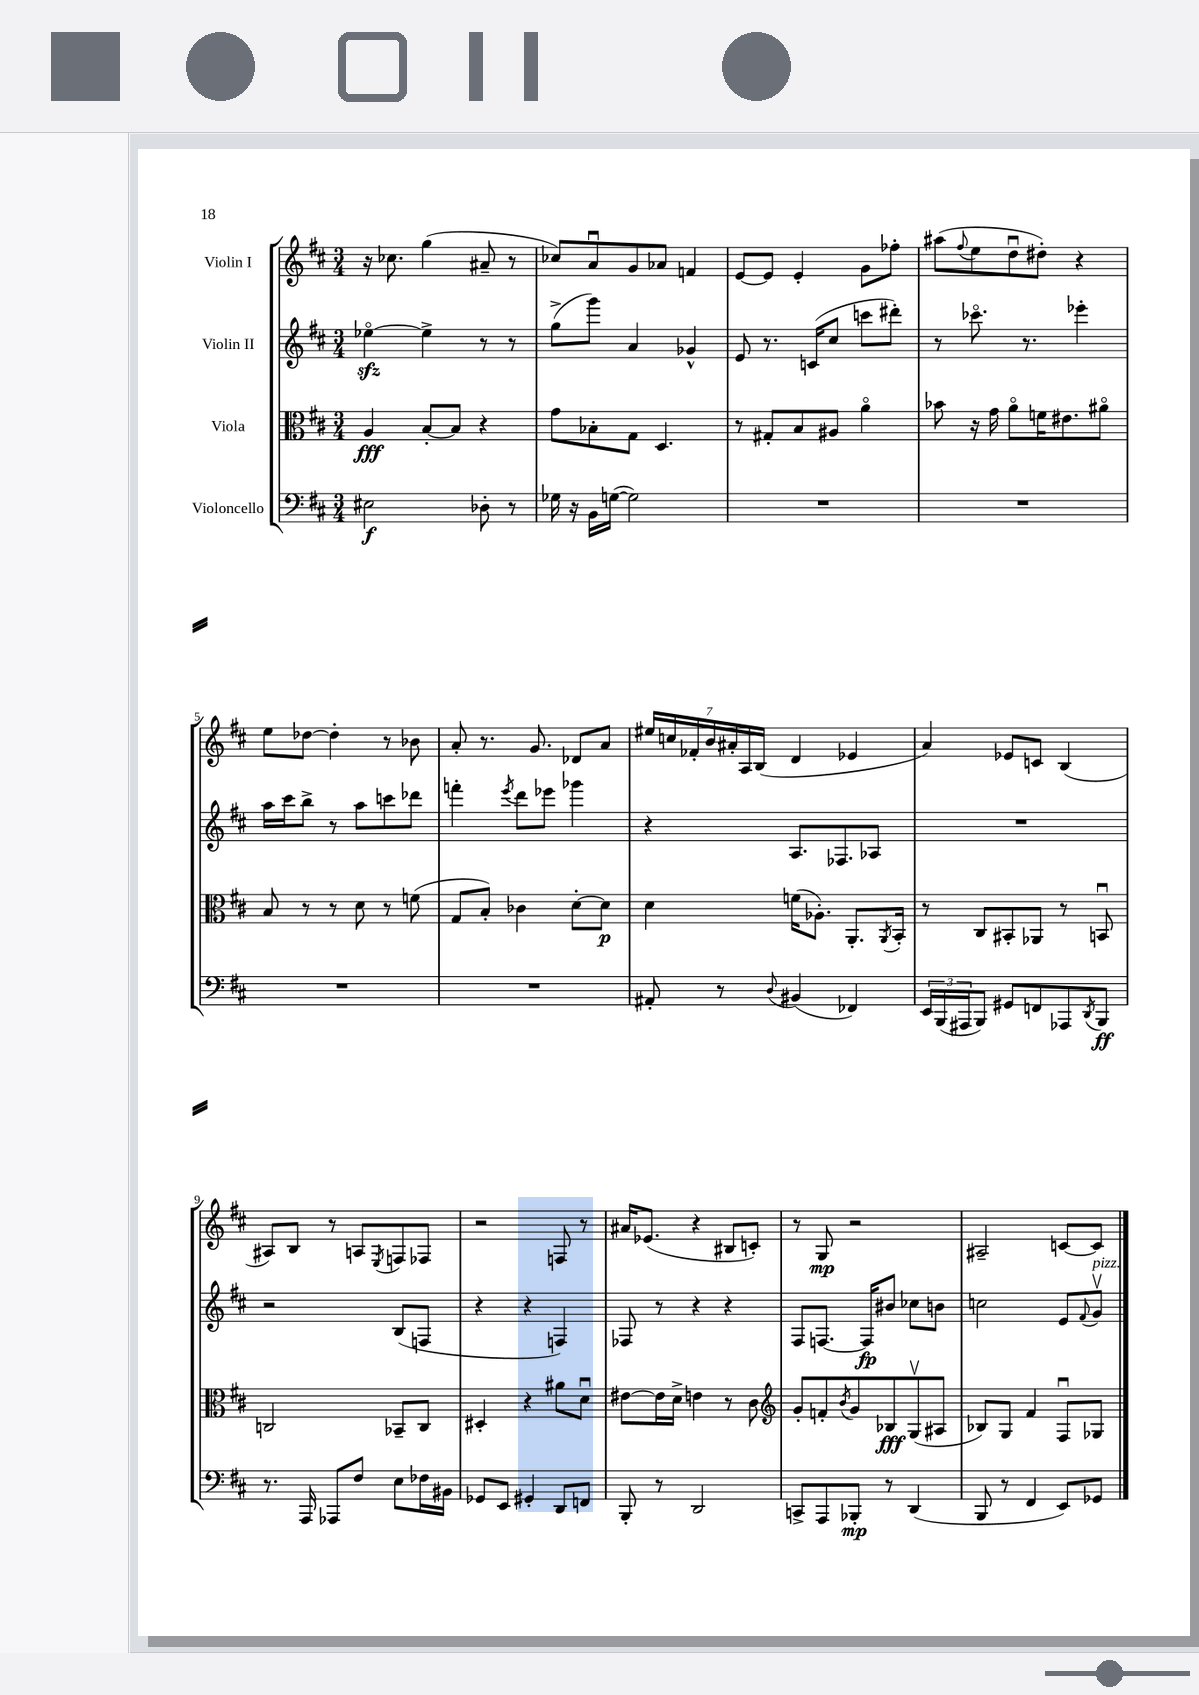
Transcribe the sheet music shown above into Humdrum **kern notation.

**kern	**dynam	**kern	**dynam	**kern	**dynam	**kern	**dynam
*part4	*part4	*part3	*part3	*part2	*part2	*part1	*part1
*staff4	*staff4	*staff3	*staff3	*staff2	*staff2	*staff1	*staff1
*I"Violoncello	*	*I"Viola	*	*I"Violin II	*	*I"Violin I	*
*clefF4	*	*clefC3	*	*clefG2	*	*clefG2	*
*k[f#c#]	*	*k[f#c#]	*	*k[f#c#]	*	*k[f#c#]	*
*M3/4	*	*M3/4	*	*M3/4	*	*M3/4	*
=1	=1	=1	=1	=1	=1	=1	=1
2E#X\	f	4A/	fff	[4ee-Xzz\	.	16r	.
.	.	.	.	.	.	8.cc-X\	.
.	.	[8B'/L	.	4ee-^\]	.	(4gg\	.
.	.	8B/J]	.	.	.	.	.
8D-X'\	.	4r	.	8r	.	8a#X~/	.
8r	.	.	.	8r	.	8r	.
=2	=2	=2	=2	=2	=2	=2	=2
16G-X\	.	8g\L	.	(8gg^\L	.	8cc-X/L)	.
16r	.	.	.	.	.	.	.
16BB\LL	.	8B-X'\	.	8ggg\J)	.	8au/	.
([16Gn\JJ	.	.	.	.	.	.	.
2G\])	.	8G\J	.	4a/	.	8g/	.
.	.	4.D/	.	.	.	8a-X/J	.
.	.	.	.	4g-X^^/	.	4fn/	.
=3	=3	=3	=3	=3	=3	=3	=3
2.r	.	8r	.	8e/	.	[8e/L	.
.	.	8G#X'/L	.	8.r	.	8e/J]	.
.	.	8B/	.	.	.	4e'/	.
.	.	.	.	(16cn/KL	.	.	.
.	.	8A#X/J	.	8cc#/J	.	.	.
.	.	4a\	.	8cccn\L	.	8g\L	.
.	.	.	.	8ddd#X'\J)	.	8ff-X'\J	.
=4	=4	=4	=4	=4	=4	=4	=4
2.r	.	8b-X\	.	8r	.	(8aa#X\L	.
.	.	.	.	.	.	8qqff#/	.
.	.	16r	.	8.ccc-X\	.	8ee\	.
.	.	16g\	.	.	.	.	.
.	.	8a\L	.	.	.	8ddu\	.
.	.	.	.	8.r	.	.	.
.	.	16fn\K	.	.	.	8dd#X'\J)	.
.	.	8.e#X\	.	.	.	.	.
.	.	.	.	4eee-X'\	.	4r	.
.	.	8a#X\J	.	.	.	.	.
!!LO:LB:g=z
=5	=5	=5	=5	=5	=5	=5	=5
2.r	.	8B/	.	16aa\LL	.	8ee\L	.
.	.	.	.	16ccc#\J	.	.	.
.	.	8r	.	8bb^\J	.	[8dd-X\J	.
.	.	8r	.	8r	.	4dd-'\]	.
.	.	8d\	.	8aa\L	.	.	.
.	.	8r	.	8cccn\	.	8r	.
.	.	(8fn\	.	8ddd-X\J	.	8b-X\	.
=6	=6	=6	=6	=6	=6	=6	=6
2.r	.	8G/L	.	4fffn'\	.	8a'/	.
.	.	8B'/J)	.	.	.	8.r	.
.	.	.	.	8qeee/	.	.	.
.	.	4c-X\	.	8ddd\L	.	.	.
.	.	.	.	.	.	8.g/	.
.	.	.	.	8eee-X\J	.	.	.
.	.	[8d'\L	.	4ggg-X\	.	8d-X/L	.
.	.	8d\J]	p	.	.	8a/J	.
=7	=7	=7	=7	=7	=7	=7	=7
8AA#X'/	.	4d\	.	4r	.	28ee#X/LL	.
.	.	.	.	.	.	28ccn/	.
.	.	.	.	.	.	28f-X'/	.
.	.	.	.	.	.	28b/	.
8r	.	.	.	.	.	.	.
.	.	.	.	.	.	28a#X'/	.
.	.	.	.	.	.	28A/	.
.	.	.	.	.	.	(28B/JJ	.
8qqD/	.	.	.	.	.	.	.
(4BB#X/	.	(16fn\KL	.	8.A/L	.	4d/	.
.	.	8.A-X'\J)	.	.	.	.	.
.	.	.	.	8.F-X/	.	.	.
4FF-X/)	.	8.AA'/L	.	.	.	4e-X/	.
.	.	.	.	8A-X/J	.	.	.
.	.	8qAA/	.	.	.	.	.
.	.	16BB'/Jk	.	.	.	.	.
=8	=8	=8	=8	=8	=8	=8	=8
24EE/LL	.	8r	.	2.r	.	4a/)	.
(24BBB/	.	.	.	.	.	.	.
24AAA#X/J	.	.	.	.	.	.	.
8BBB/J)	.	8C#/L	.	.	.	.	.
8GG#X/L	.	8BB#X'/	.	.	.	8e-X/L	.
8FFn/	.	8AA-X/J	.	.	.	8cn/J	.
8AAA-X/	.	8r	.	.	.	(4B/	.
8qDD/	.	.	.	.	.	.	.
8BBB/J	ff	8BBnu/	.	.	.	.	.
!!LO:LB:g=z
=9	=9	=9	=9	=9	=9	=9	=9
8.r	.	2Cn/	.	2r	.	8A#X/L)	.
.	.	.	.	.	.	8B/J	.
16AAA/	.	.	.	.	.	.	.
8AAA-X/L	.	.	.	.	.	8r	.
8F#/J	.	.	.	.	.	8An/L	.
.	.	.	.	.	.	8qE/	.
8E\L	.	8BB-X~/L	.	(8B/L	.	8Fn/	.
16F-X\L	.	8C/J	.	8Fn/J	.	8F-X/J	.
16BB#X\JJ	.	.	.	.	.	.	.
=10	=10	=10	=10	=10	=10	=10	=10
8GG-X/L	.	4D#X'/	.	4r	.	2r	.
8EE/J	.	.	.	.	.	.	.
4GG#X'/	.	4r	.	4r	.	.	.
8DD/L	.	8a#X\L	.	4Fn/)	.	8Fn/	.
8FFn/J	.	8du\J	.	.	.	8r	.
=11	=11	=11	=11	=11	=11	=11	=11
8BBB'/	.	[8e#X\L	.	8F-X/	.	16a#X/KL	.
.	.	.	.	.	.	(8.e-X/J	.
8r	.	16e#\L]	.	8r	.	.	.
.	.	16d^\JJ	.	.	.	.	.
2DD/	.	4en\	.	4r	.	4r	.
.	.	8r	.	4r	.	8B#X/L	.
.	.	8c#\	.	.	.	8cn'/J)	.
=12	=12	=12	=12	=12	=12	=12	=12
*	*	*clefG2	*	*	*	*	*
8CCn^/L	.	8g'/L	.	8F#/L	.	8r	.
8AAA/	.	8fn'/	.	[8.Fn/J	.	8G/	mp
.	.	8qb/	.	.	.	.	.
8BBB-X'/J	mp	8g/	.	.	.	2r	.
.	.	.	.	16F/KL]	fp	.	.
8r	.	8B-X/	fff	8b#X/J	.	.	.
(4DD/	.	(8Gv/	.	8cc-X\L	.	.	.
.	.	8A#X/J	.	8bn\J	.	.	.
=13	=13	=13	=13	=13	=13	=13	=13
8BBB/	.	8B-X/L)	.	2ccn\	.	2A#X~/	.
8r	.	8G/J	.	.	.	.	.
4FF#/	.	4f#/	.	.	.	.	.
8EE/L)	.	8F#u/L	.	8e/L	.	[8cn/L	.
.	.	.	.	8qqf#/	.	.	.
!	!	!	!	!LO:TX:a:i:t=pizz.	!	!	!
8GG-X/J	.	8G-X/J	.	8gv/J	.	8c/J]	.
==	==	==	==	==	==	==	==
*-	*-	*-	*-	*-	*-	*-	*-
